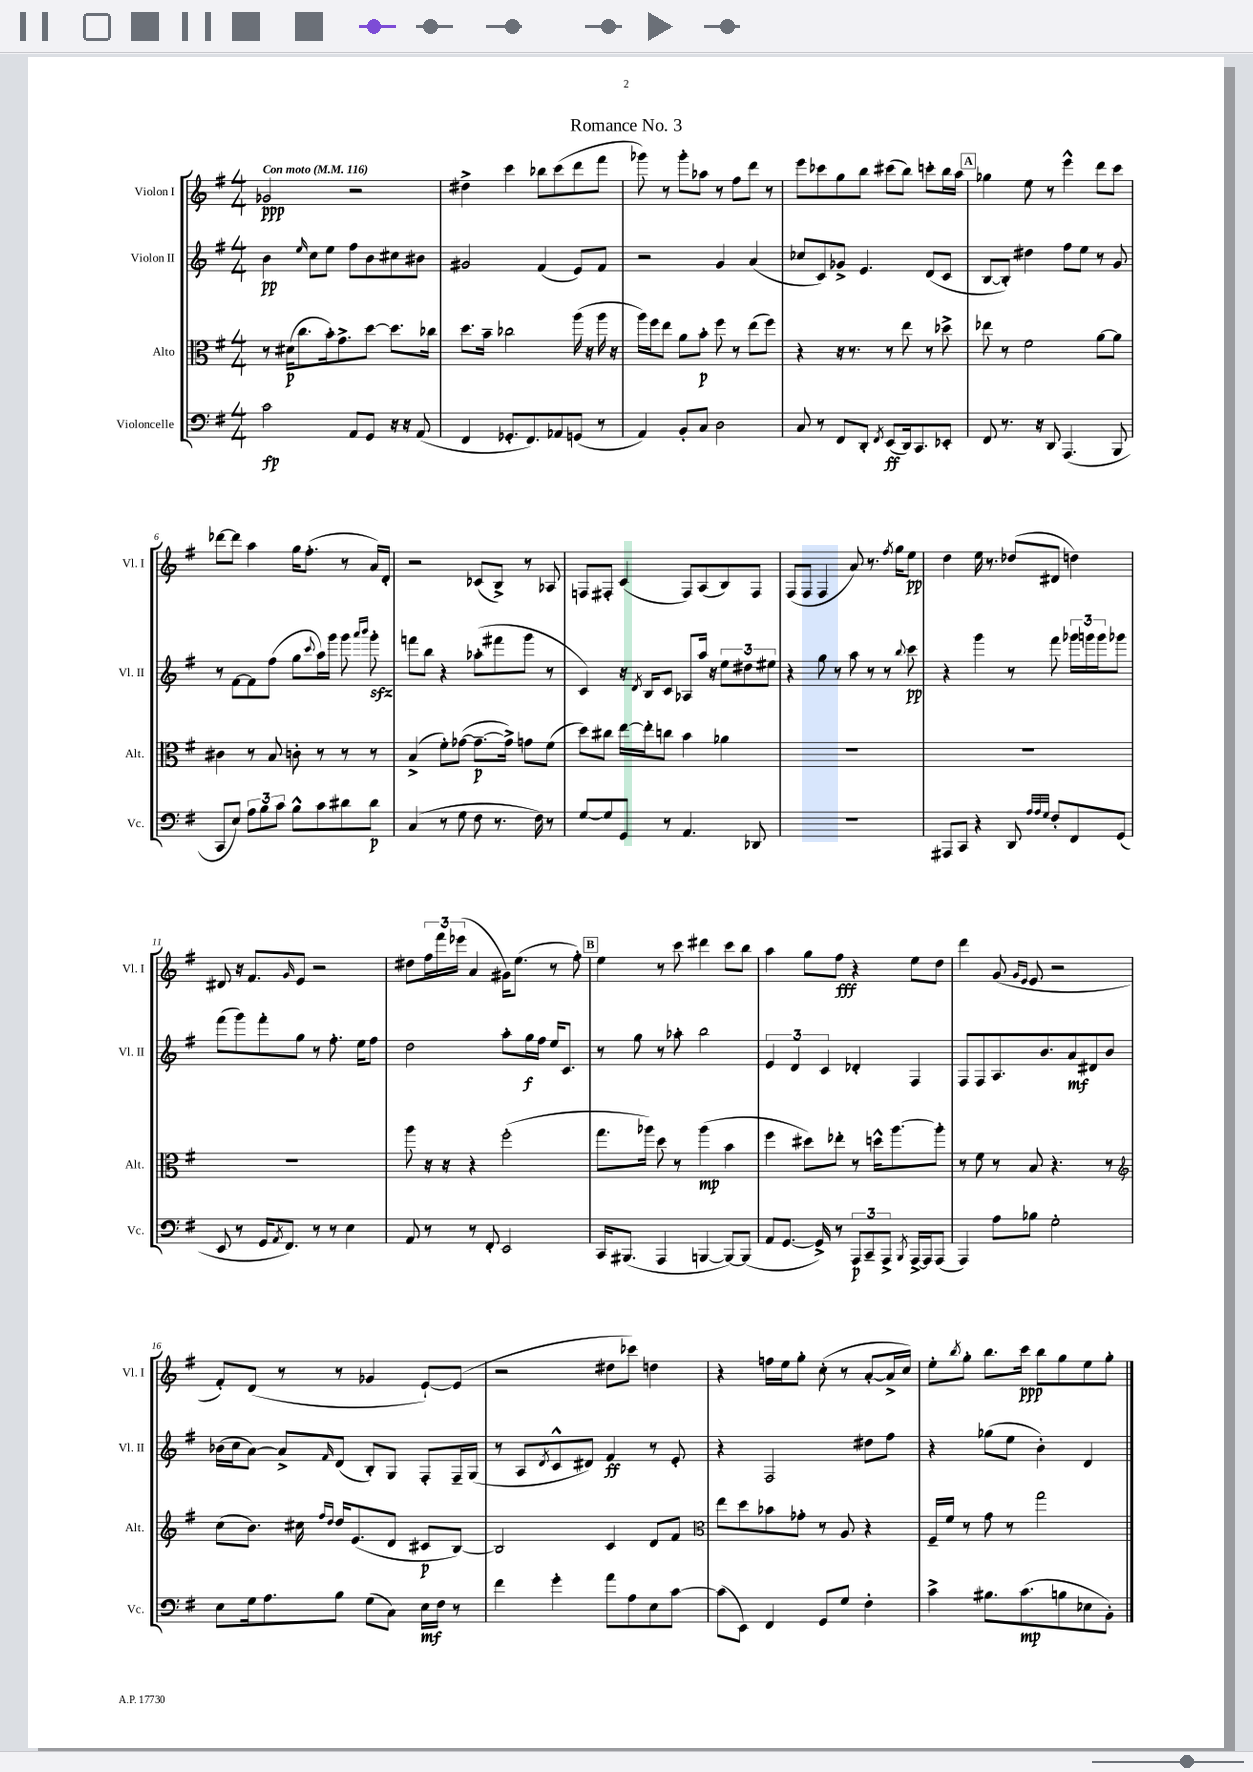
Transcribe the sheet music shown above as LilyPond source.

\header { title = "Romance No. 3" }
<<
\new StaffGroup <<
\new Staff = "s0" \with { instrumentName = "Violon I" shortInstrumentName = "Vl. I" } {
    \clef treble \key g \major \numericTimeSignature \time 4/4 \tempo "Con moto" 4 = 116
    ges'2\ppp r2 |
    dis''4-> c'''4 bes''8 c'''8( d'''8 fis'''8 |
    ges'''8) r8 ges'''8-. aes''8 r8 fis''8 d'''8 r8 |
    e'''8 ces'''8 g''8 b''8 cis'''8( b''8) c'''8-. b''16 a''16 |
    \mark \markup { \box "A" } ges''4 e''8 r8 e'''4-^ d'''8 c'''8 |
    des'''8~ des'''8 a''4 g''16 fis''8.-.( r8 a'16) d'16-. |
    r2 ces'8( b8->) r8 aes8 |
    f8 fis8-. c'4( fis8) a8( b8) fis8 |
    fis8( fis8 fis4 a'8) r8. \acciaccatura { fis''8 } g''16 e''8\pp |
    d''4 e''16 r8. des''8( dis'8 d''4) |
    dis'8 r16 fis'8. \grace { g'16 } e'8 r2 |
    dis''8 \tuplet 3/2 { fis''16 fis'''16 ees'''16( } a'4 gis'16) e''8.( r8 fis''8-.) |
    \mark \markup { \box "B" } e''4 r8 c'''8 dis'''4 c'''8 b''8 |
    a''4 g''8 fis''8\fff r4 e''8 d''8 |
    d'''4 g'8( \grace { g'16 e'16 } e'8 r2 |
    fis'8-.) d'8( r8 r8 ges'4 e'8~-!) e'8( |
    r2 dis''8 ces'''8) d''4 |
    r4 f''16 e''16 g''8-. c''8-.( r8 a'8~-. a'16-> c''16) |
    e''8-. \acciaccatura { b''8 } g''8-. b''8. c'''16\ppp b''8 g''8 e''8 g''8-. \bar "|." |
}
\new Staff = "s1" \with { instrumentName = "Violon II" shortInstrumentName = "Vl. II" } {
    \clef treble \key g \major \numericTimeSignature \time 4/4
    b'4\pp \grace { e''16 } c''8 e''8 fis''8 b'8 cis''8 bis'8 |
    gis'2 fis'4( e'8) fis'8 |
    r2 g'4 a'4( |
    ces''8 c'8) ges'8-> e'4. d'8( c'8 |
    \mark \markup { \box "A" } b8~ b8-.) dis''4 fis''8 e''8 r8 g'8 |
    r8 fis'8~ fis'8 fis''8( g''8 \appoggiatura { c'''8 } a''16) g'''16 g'''8 \grace { a'''16 b'''16 } g'''8-.\sfz |
    f'''8 b''8 r4 aes''8-.( fis'''8 g'''8 r8 |
    c'4) r16 \acciaccatura { d'8 } b16 c'8 aes8 a''16 r16 \tuplet 3/2 { e''8 dis''8 eis''8 } |
    r4 g''8 r8 a''8 r8 r8 \appoggiatura { b''8 } c'''8\pp |
    r4 g'''4 r8 fis'''8 \tuplet 3/2 { ges'''16 g'''16 g'''16 } ges'''8 |
    fis'''8( g'''8) fis'''8-. g''8 r8 fis''8.-. e''16 fis''8 |
    d''2 a''8-. g''16\f fis''16 e''16 c'8. |
    \mark \markup { \box "B" } r8 g''8 r8 aes''8-. b''2 |
    \tuplet 3/2 { e'4 d'4 c'4 } des'4-. fis4 |
    fis8 fis8 a8. b'8. a'8\mf dis'8 b'8 |
    bes'16( c''16 a'8~) a'8-> \grace { fis'16 } d'8( b8-.) g8 fis8-. fis16-- g16( |
    r8 a8 \acciaccatura { d'8 } c'8-^ dis'8) fis'4\ff r8 e'8-. |
    r4 fis2 dis''8 fis''8 |
    r4 ges''8( e''8 b'4-.) d'4 \bar "|." |
}
\new Staff = "s2" \with { instrumentName = "Alto" shortInstrumentName = "Alt." } {
    \clef alto \key g \major \numericTimeSignature \time 4/4
    r8 dis'16\p( c''8. b'16-.) g'8.-> d''8~ d''8. ces''16 |
    d''8. b'16-- ces''2 a''16( r16 a''16 r16 |
    a''16) fis''16 e''8 a'8 b'8-.\p fis''8 r8 e''8( fis''8) |
    r4 r16 r8. r8 e''8 r8 des''8-> |
    \mark \markup { \box "A" } ees''8 r8 fis'2 a'8~ a'8 |
    cis'4 r8 b8 c'8-. r8 r8 r8 |
    b4->( fis'8-.) ges'8~( ges'8.~--\p ges'16->) g'8 fis'8( |
    d''8) cis''8 e''16~ e''16-. c''8 b'4 aes'4 |
    R1 |
    R1 |
    R1 |
    a''8 r16 r16 r4 fis''2-.( |
    \mark \markup { \box "B" } g''8. aes''16) d''8 r8 aes''4\mp( b'4 |
    fis''4 dis''8) ees''8-. r8 d''16-^ a''8.~ a''8-. |
    r8 fis'8 r8 b8 r4. r8 |
    \clef treble c''8( b'8.) cis''16 \grace { fis''16 d''16 } d''16 e'8.( d'8 cis'8\p b8~) |
    b2 c'4 d'8 fis'8 |
    \clef alto e''8 d''8 bes'8 ges'8-. r8 a8 r4 |
    fis16-- fis'16 r8 g'8 r8 g''2 \bar "|." |
}
\new Staff = "s3" \with { instrumentName = "Violoncelle" shortInstrumentName = "Vc." } {
    \clef bass \key g \major \numericTimeSignature \time 4/4
    c'2\fp a,8 g,8 r16 r16 a,8( |
    fis,4 ges,8.-. fis,8.) aes,8 g,8( r8 |
    a,4) b,8-. c8 d2 |
    c8 r8 fis,8 d,8-. \acciaccatura { fis,8 } e,8\ff( d,16) c,8. ees,8-. |
    \mark \markup { \box "A" } fis,8 r8. r16 d,8 a,,4.( b,,8 |
    c,8 e8) \tuplet 3/2 { a8 b8 c'8 } b8-^ c'8 dis'8 dis'8\p |
    c4( r8 g8 fis8 r8. fis16) r8 |
    g8~ g8 g,8 r8 a,4. des,8 |
    R1 |
    ais,,8 c,8 r4 d,8 \grace { a32 a32 g32 } fis8-. fis,8 g,8( |
    e,8 r8 g,16 \acciaccatura { a,8 } fis,8.) r8 r8 e4 |
    a,8 r8 r8 fis,8-. e,2 |
    \mark \markup { \box "B" } c,16 bis,,8.( a,,4 b,,4~ b,,8~) b,,8( |
    a,8 g,8.~ g,16->) r8 \tuplet 3/2 { a,,8\p c,8-- a,,8-> } \acciaccatura { b,,8 } a,,16~-> a,,16 a,,8( |
    a,,4) a8 bes8 g2-. |
    e8 g16 a8. b8 g8( c8) e16\mf fis16 r8 |
    fis'4 g'4-. a'8 a8 e8 c'8~ |
    c'8( e,8) fis,4 g,8 g8 fis4-. |
    c'4-> bis8. c'8.\mp( b8 ees8 b,8-.) \bar "|." |
}
>>
>>
